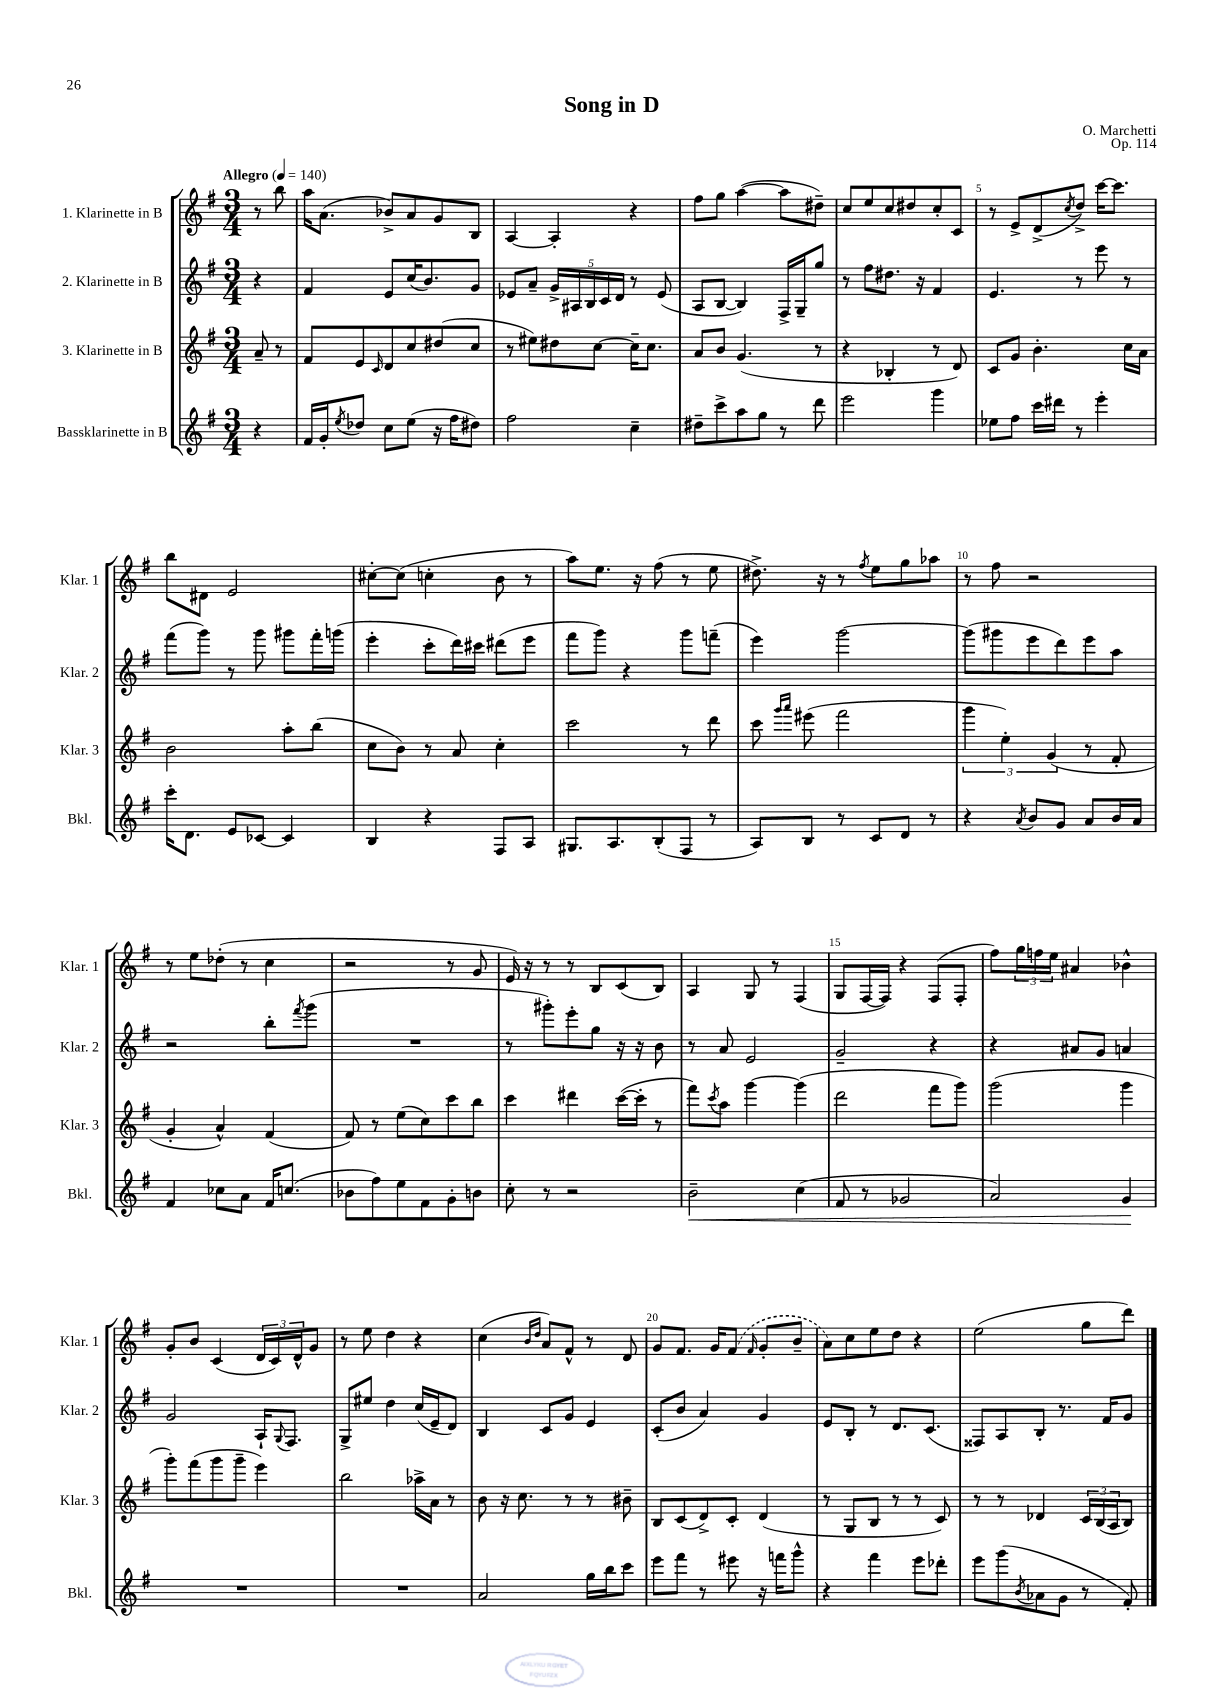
\header { title = "Song in D" composer = "O. Marchetti" opus = "Op. 114" }
<<
\new StaffGroup <<
\new Staff = "s0" \with { instrumentName = "1. Klarinette in B" shortInstrumentName = "Klar. 1" } {
    \clef treble \key g \major \numericTimeSignature \time 3/4 \partial 4 \tempo "Allegro" 4 = 140
    r8 b''8 |
    a''16 a'8.( bes'8->) a'8 g'8 b8 |
    a4~ a4-. r4 |
    fis''8 g''8 a''4~( a''8 dis''8--) |
    c''8 e''8 c''8 dis''8 c''8-. c'8 |
    r8 e'8-> d'8->( \acciaccatura { c''8 } d''8->) c'''16~ c'''8. |
    b''8 dis'8 e'2 |
    cis''8~-. cis''8( c''4-. b'8 r8 |
    a''8) e''8. r16 fis''8( r8 e''8 |
    dis''8.->) r16 r8 \acciaccatura { fis''8 } e''8 g''8 aes''8 |
    r8 fis''8 r2 |
    r8 e''8 des''8-.( r8 c''4 |
    r2 r8 g'8 |
    e'16) r16 r8 r8 b8 c'8( b8) |
    a4 g8 r8 fis4( |
    g8 fis16~ fis16) r4 fis8( fis8-. |
    fis''8) \tuplet 3/2 { g''16 f''16 e''16 } ais'4 bes'4-^ |
    g'8-. b'8 c'4( \tuplet 3/2 { d'16 c'16) d'16-^ } g'8 |
    r8 e''8 d''4 r4 |
    c''4( \grace { b'16 d''16 } a'8) fis'8-^ r8 d'8 |
    g'8 fis'8. g'16 \once \slurDashed fis'8( \grace { fis'16 } g'8-. b'8-- |
    a'8) c''8 e''8 d''8 r4 |
    e''2( g''8 d'''8) \bar "|." |
}
\new Staff = "s1" \with { instrumentName = "2. Klarinette in B" shortInstrumentName = "Klar. 2" } {
    \clef treble \key g \major \numericTimeSignature \time 3/4 \partial 4
    r4 |
    fis'4 e'8 c''16( b'8.) g'8 |
    ees'8 a'8-- \tuplet 5/4 { g'16-> ais16 b16 c'16 d'16 } r8 ees'8( |
    a8 b8~ b4) fis16-> g16-- g''8 |
    r8 fis''8 dis''8. r16 fis'4 |
    e'4. r8 e'''8 r8 |
    fis'''8( g'''8) r8 g'''8 gis'''8 fis'''16-. g'''16( |
    e'''4-. c'''8-. d'''16) cis'''16 dis'''8( e'''8 |
    fis'''8 g'''8) r4 g'''8 f'''8--( |
    e'''4) g'''2~ |
    g'''8( gis'''8 e'''8 d'''8) e'''8 a''8 |
    r2 b''8-. \acciaccatura { fis'''8 } g'''8( |
    R2. |
    r8 gis'''8-.) e'''8-. g''8 r16 r16 b'8 |
    r8 a'8 e'2 |
    g'2-- r4 |
    r4 ais'8 g'8 a'4 |
    g'2 a16-! \appoggiatura { g8 } fis8. |
    g8-> eis''8 d''4 c''16( e'16-- d'8) |
    b4 c'8 g'8 e'4 |
    c'8-.( b'8 a'4) g'4 |
    e'8 b8-. r8 d'8. c'8.( |
    fisis8) a8 b8-. r8. fis'16 g'8 \bar "|." |
}
\new Staff = "s2" \with { instrumentName = "3. Klarinette in B" shortInstrumentName = "Klar. 3" } {
    \clef treble \key g \major \numericTimeSignature \time 3/4 \partial 4
    a'8-- r8 |
    fis'8 e'8 \grace { c'16 } d'8 c''8 dis''8( c''8 |
    r8 eis''8) dis''8 c''8~ c''16-- c''8. |
    a'8 b'8 g'4.( r8 |
    r4 bes4-. r8 d'8) |
    c'8 g'8 b'4.-. c''16 a'16 |
    b'2 a''8-. b''8( |
    c''8 b'8) r8 a'8 c''4-. |
    c'''2 r8 d'''8 |
    c'''8 \grace { g'''16 a'''16 } eis'''8( fis'''2 |
    \tuplet 3/2 { g'''4 e''4-.) g'4( } r8 fis'8-. |
    g'4-. a'4-^) fis'4( |
    fis'8) r8 e''8( c''8) c'''8 b''8 |
    c'''4 dis'''4 c'''16~( c'''16-. r8 |
    fis'''8) \acciaccatura { c'''8 } a''8 g'''4~ g'''4( |
    d'''2 fis'''8 g'''8) |
    g'''2( g'''4 |
    g'''8-.) fis'''8( g'''8 g'''8-- e'''4) |
    b''2 aes''16-> a'16 r8 |
    b'8 r16 c''8. r8 r8 bis'8-- |
    b8 c'8( d'8->) c'8-. d'4( |
    r8 g8 b8 r8 r8 c'8) |
    r8 r8 des'4 \tuplet 3/2 { c'16 b16( a16 } b8) \bar "|." |
}
\new Staff = "s3" \with { instrumentName = "Bassklarinette in B" shortInstrumentName = "Bkl." } {
    \clef treble \key g \major \numericTimeSignature \time 3/4 \partial 4
    r4 |
    fis'16 g'16-. \acciaccatura { e''8 } des''8 c''8 e''8( r16 fis''16 dis''8) |
    fis''2 c''4-- |
    dis''8-- c'''8-> a''8 g''8 r8 d'''8 |
    e'''2 g'''4 |
    ees''8 fis''8 c'''16 dis'''16 r8 e'''4-. |
    c'''16-. d'8. e'8 ces'8~ ces'4 |
    b4 r4 fis8 a8 |
    gis8. a8. b8-.( fis8 r8 |
    a8) b8 r8 c'8 d'8 r8 |
    r4 \acciaccatura { a'8 } b'8 g'8 a'8 b'16 a'16 |
    fis'4 ces''8 a'8 fis'16 c''8.( |
    bes'8 fis''8) e''8 fis'8 g'8-. b'8 |
    c''8-. r8 r2 |
    b'2--\< c''4( |
    fis'8 r8 ges'2 |
    a'2) g'4\! |
    R2. |
    R2. |
    a'2 g''16 b''16 c'''8 |
    e'''8 fis'''8 r8 eis'''8 r16 f'''16 g'''8-^ |
    r4 fis'''4 e'''8 des'''8-. |
    e'''8 g'''8( \acciaccatura { b'8 } aes'8 g'8 r8 fis'8-.) \bar "|." |
}
>>
>>
\layout { \context { \Score \override BarNumber.break-visibility = ##(#f #t #t) barNumberVisibility = #(every-nth-bar-number-visible 5) } }
